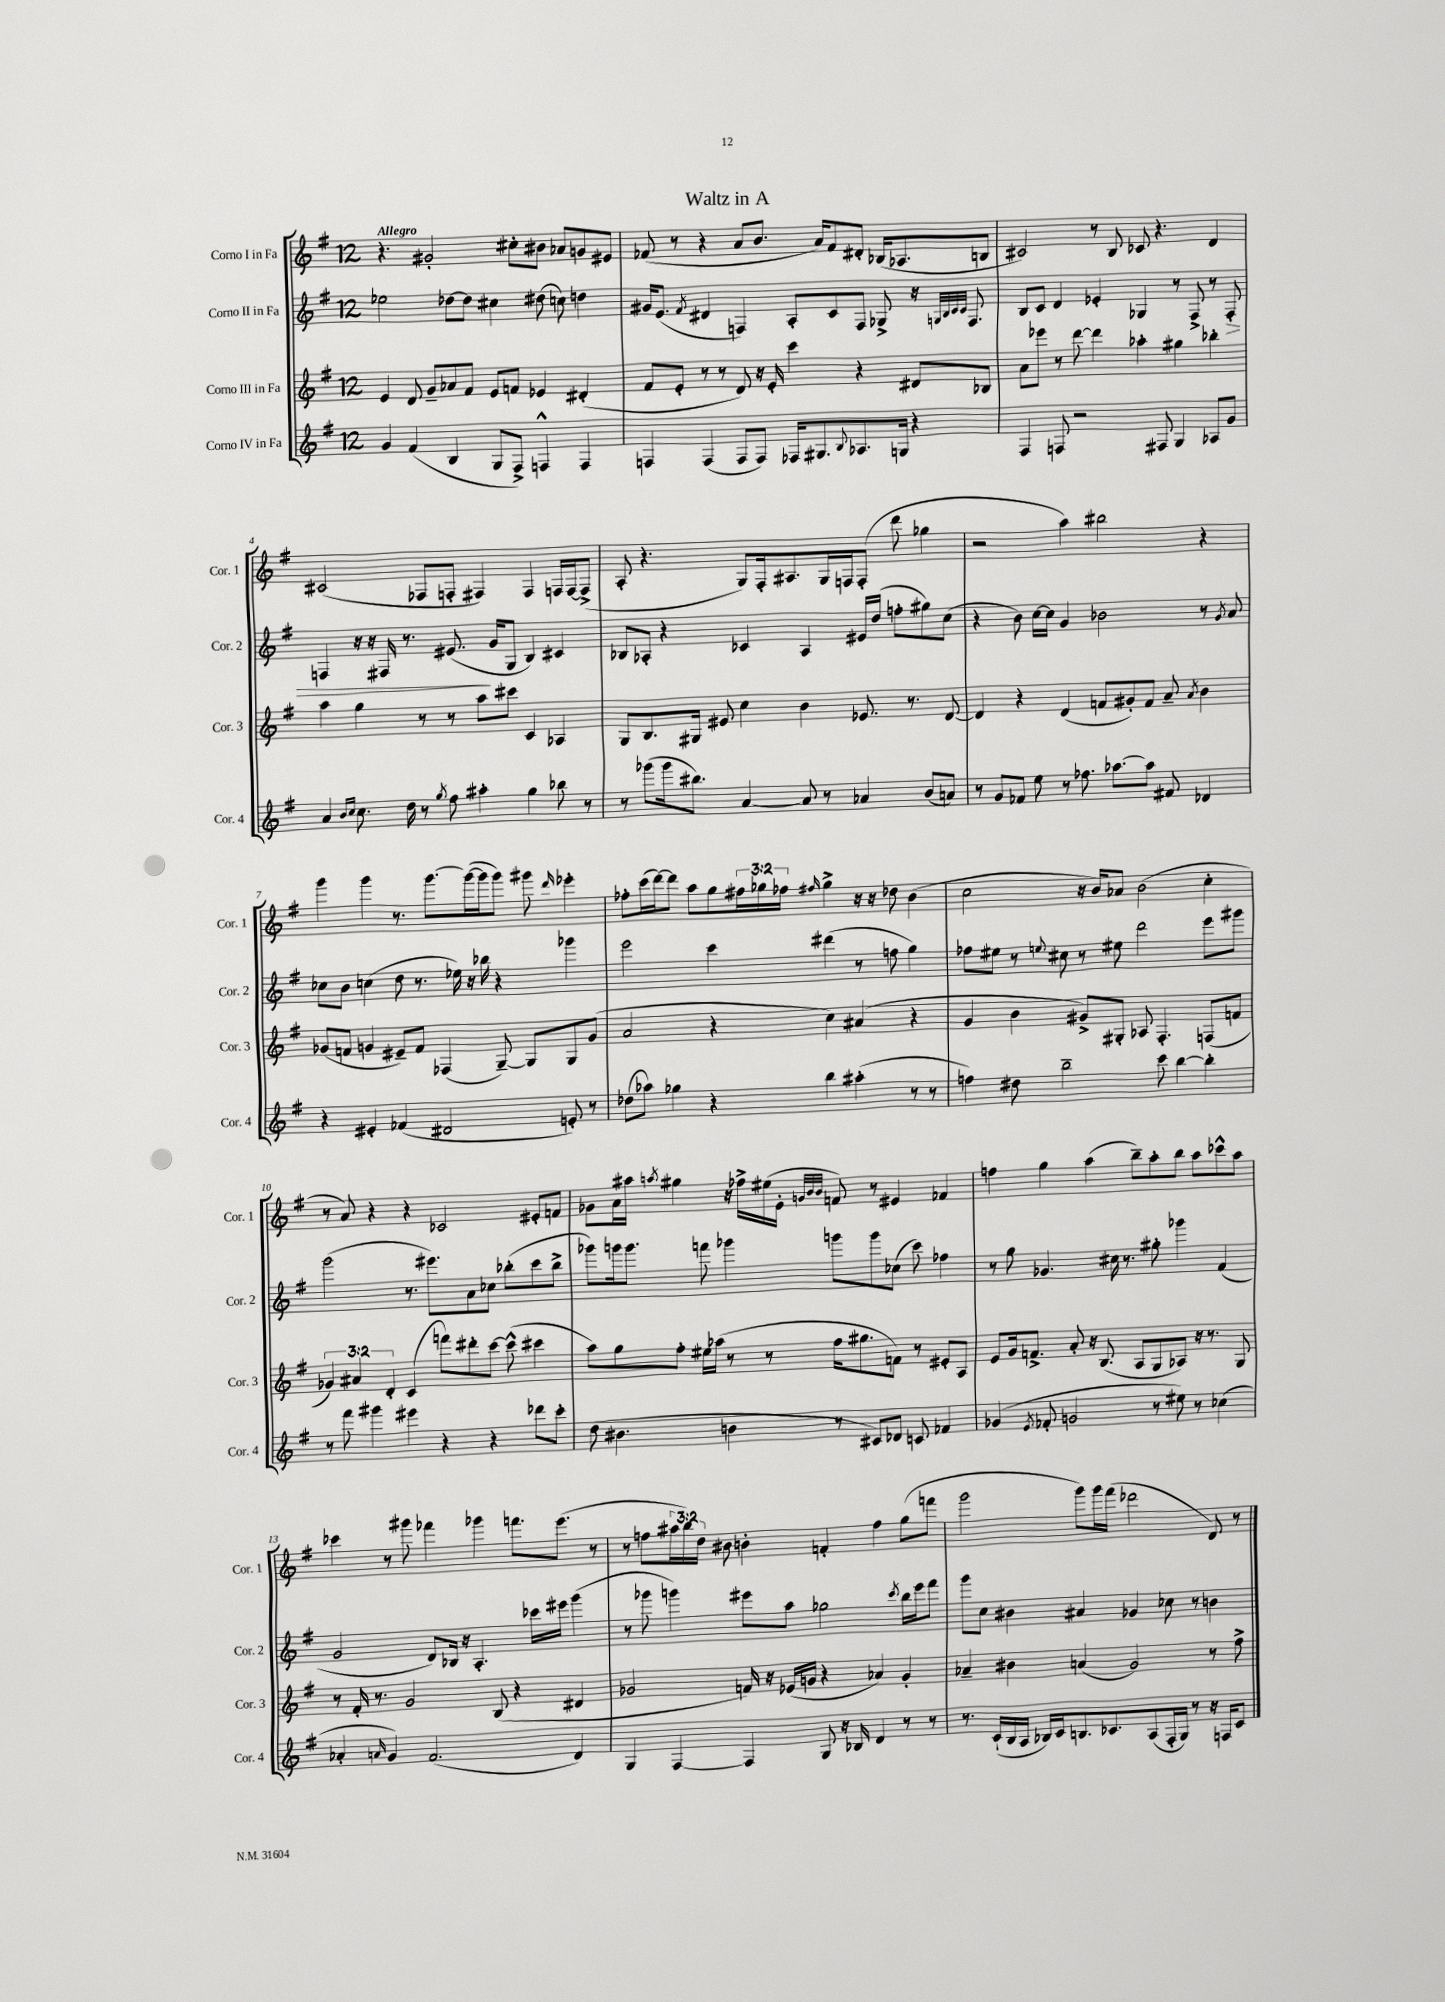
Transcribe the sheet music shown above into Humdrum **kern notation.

**kern	**kern	**kern	**dynam	**kern
*part4	*part3	*part2	*part2	*part1
*staff4	*staff3	*staff2	*staff2	*staff1
*I"Corno IV in Fa	*I"Corno III in Fa	*I"Corno II in Fa	*	*I"Corno I in Fa
*I'Cor. 4	*I'Cor. 3	*I'Cor. 2	*	*I'Cor. 1
*clefG2	*clefG2	*clefG2	*	*clefG2
*k[f#]	*k[f#]	*k[f#]	*	*k[f#]
*M12/8	*M12/8	*M12/8	*	*M12/8
=1	=1	=1	=1	=1
!	!	!	!	!LO:TX:a:B:t=Allegro
4g/	4e/	2ee-X\	.	4.r
(4f#/	8d/	.	.	.
.	8g~/L	.	.	2g#X'/
4B/	8a-X/	[8dd-X\L	.	.
.	8f#/J	8dd-\J]	.	.
8G/L	8e/L	4cc#X\	.	.
8F#^/J)	8fn/J	.	.	8cc#X'\L
4Fn^^/	4e-X/	(8dd#X\	.	8b#X\J
.	.	8ccn\)	.	8a-X/L
4F/	(4d#X'/	4ddn\	.	8gn/
.	.	.	.	8e#X/J
=2	=2	=2	=2	=2
4Fn/	8f#/L	16g#X/KL	.	(8f-X/
.	.	(8.e/J	.	.
.	8e'/J	.	.	8r
.	.	8qf#/	.	.
(4F/	8r	4d#X/	.	4r
.	8r	.	.	.
8F/L	8d/)	4Fn/)	.	8a/L
8F/J)	16r	.	.	8.b/J
.	16e'/	.	.	.
16F-X/KL	4ccc\	8A'/L	.	.
8.G#X/	.	.	.	16a/KL)
.	.	8c/	.	8f-/
8qqB/	.	.	.	.
8.A-X/	4r	8F/J	.	8d#X'/J
.	.	8G-X^/	.	(16B-X/KL
16Gn/Jk	.	.	.	8.A-X/
4r	8d#X/L	16r	.	.
.	.	32qqGn/LLL	.	.
.	.	32qqB/	.	.
.	.	32qqc/	.	.
.	.	32qqc/JJJ	.	.
.	.	8.F/	.	.
.	8B-X/J	.	.	8Bn/J
=3	=3	=3	=3	=3
4F#/	8a\L	8B/L	.	2c#X/)
.	8eee-X\J	8c/J	.	.
8Fn/	8r	4d/	.	.
2r	[8ddd\	.	.	.
.	4ddd\]	4e-X'/	.	8r
.	.	.	.	8B/
.	4aa-X'\	4G-X/	.	8c-X/
8F#X/	.	.	.	4.r
4G/	4gg#X\	8r	.	.
.	.	8F#^/	.	.
8A-X/L	4bb-X'\	8r	.	4d/
!	!	!	!LO:HP:b	!
8g/J	.	8F#'/	>	.
!!LO:LB:g=z
=4	=4	=4	=4	=4
4a/	4aa\	4Fn/	.	(2c#X/
16qqb/LL	.	.	.	.
16qqcc/JJ	.	.	.	.
8.cc\	4gg\	16r	.	.
.	.	16r	.	.
.	.	16F#X/	.	.
16dd\	.	8.r	.	.
8r	8r	.	.	8F-X/L
8qgg/	.	.	.	.
8ff#\	8r	(8.e#X/	.	8Fn'/J
4aa#X'\	8aa\L	.	.	4F#X/)
.	.	16g/KL	]	.
.	8ccc#X\J	8G/J	.	.
4gg\	4c/	4B/)	.	4F#/
8bb-X\	4A-X/	4c#X/	.	16Fn/LL
.	.	.	.	[16F/J
8r	.	.	.	(8F^/J]
=5	=5	=5	=5	=5
8r	8G/L	8B-X/L	.	8A'/
(8ggg-X\L	8.B/	8A-X'/J	.	4.r
16ggg-\k	.	4r	.	.
8.bb#X\J)	16G#X/Jk	.	.	.
.	8e#X/	.	.	.
[4a/	4cc\	4c-X/	.	8G/L)
.	.	.	.	16F#'/k
.	.	.	.	8.A#X/
8a/]	4b\	4A-/	.	.
8r	.	.	.	16G/L
.	.	.	.	16Fn/J
4a-X/	8.e-X/	16e#X/LL	.	(8F'/J
.	.	(16dd/JJ	.	.
.	.	8ffn'\L	.	8ddd\
.	8.r	.	.	.
(8b/L	.	8gg#X\)	.	4gg-X\
8an/J)	[8d/	(8cc\J	.	.
=6	=6	=6	=6	=6
8r	4d/]	4r	.	2r
8g/L	.	.	.	.
8f-X/J	4r	8b\)	.	.
8ee\	.	[16cc\LL	.	.
.	.	16cc\JJ]	.	.
8r	(4d/	4g/	.	4aa\)
8.ff-X\	.	.	.	.
.	8fn/L	2b-X\	.	2bb#X\
[8.aa-X\L	.	.	.	.
.	8g#X'/)	.	.	.
8aa-\J]	8f/J	.	.	.
8f#X/	8a~/	.	.	.
.	8qa/	.	.	.
4d-X/	4b\	8r	.	4r
.	.	8qg/	.	.
.	.	8a/	.	.
!!LO:LB:g=z
=7	=7	=7	=7	=7
4r	(8g-X/L	8cc-X\L	.	4ggg\
.	8fn/J	8b\J	.	.
4e#X'/	4gn/	(4ccn\	.	4ggg\
(4f-X/	8e#X~/L)	8dd\	.	8.r
.	8f/J	8.r	.	.
.	.	.	.	[8.ggg\L
2d#X/	(4F-X/	.	.	.
.	.	16ee-X\)	.	.
.	.	16r	.	(16ggg\L_
.	.	16bb-X\	.	16ggg\J]
.	[8G~/)	4r	.	8ggg\J)
.	8G/L]	.	.	8ggg#X\
.	.	.	.	16qqddd/
8en'/)	8G/	4ggg-X\	.	4eee-X'\
8r	(8g/J	.	.	.
=8	=8	=8	=8	=8
(8dd-X\L	2a/	2eee\	.	8ff-X'\L
8aa-X\J)	.	.	.	(16ccc\L
.	.	.	.	[16ddd\J)
4gg-X\	.	.	.	8ddd\J]
.	.	.	.	8aa\L
4r	4r	4ccc\	.	8gg\
.	.	.	.	24ff#X\L
.	.	.	.	24gg-X\
.	.	.	.	24ff-X\JJ
.	.	.	.	16qqff#X/
4bb\	4cc\)	(4ddd#X\	.	4gg-^\
(4aa#X'\	(4a#X/	8r	.	16r
.	.	.	.	16r
.	.	8ffn\	.	8dd-X\
8r	4r	4gg\)	.	(4b\
8r	.	.	.	.
=9	=9	=9	=9	=9
4ffn\)	4g/	8ff-X\L	.	2cc\
.	.	8ee#X\J	.	.
8dd#X\	4b\	8r	.	.
.	.	8qqeen/	.	.
2bb~\	.	8cc#X\	.	.
.	8g#X^/L)	8r	.	16r
.	.	.	.	16b/KL)
.	8G#X'/J	8ee#X\	.	8a-X/J
.	8A-X/	2ddd\	.	(2b\
8ccc\	4.F#'/	.	.	.
[4bb\	.	.	.	.
4bb'\]	(8Fn/L	8eee\L	.	4cc'\
.	8fn/J	8ggg#X\J	.	.
!!LO:LB:g=z
=10	=10	=10	=10	=10
8r	6g-X/)	(2ggg\	.	8r
8fff#\	.	.	.	8a/)
.	6a#X/	.	.	.
4ggg#X\	.	.	.	4r
.	6d'/	.	.	.
4eee#X\	(4c/	8.r	.	4r
.	.	8.eee#X\L)	.	.
4r	8fffn\L)	.	.	2c-X/
.	8ddd#X'\	8a\	.	.
4r	[8ccc\J	8cc-X\J	.	.
.	(8ccc^^\]	(8bb-X'\L	.	.
8ddd-X\L	4ccc#X\	8ccc\	.	8e#X'/L
8ccc'\J	.	8bb-^\J	.	8fn/J
=11	=11	=11	=11	=11
(8dd\	8aa\L)	8ggg-X\L)	.	8g-X\L
4.b#X\	8gg\	16gggn\k	.	16a\L
.	.	8.ggg\J	.	16aa#X\JJ
.	.	.	.	8qaan/
.	8ff#'\J	.	.	4gg#X\
.	16ee#X\LL	8fffn\	.	.
.	(16aa-X\JJ	.	.	.
4bn\	8r	4ggg-X\	.	16r
.	.	.	.	16ff-X^\LL
.	8r	.	.	(16ee#X\
.	.	.	.	16e'\JJ
.	.	.	.	32qqgn/LLL
.	.	.	.	32qqb/
.	.	.	.	32qqb/JJJ
8r	16ff#\KL	8gggn\L	.	8fn/)
.	8.gg#X\	.	.	.
8c#X/L)	.	8ggg\	.	8r
8d-X/J	8fn\J)	(8cc-X\J	.	4e#X/
8cn/	8r	8ccc\)	.	.
4f-X/	8e#X'/L	4ff-X\	.	4f-X/
.	8A/J	.	.	.
=12	=12	=12	=12	=12
(4g-X/	8e/L	8r	.	4ffn\
.	16g/k	8gg\	.	.
.	8.fn^/J	.	.	.
8qe/	.	.	.	.
8f-X'/	.	4.g-X/	.	4gg\
2gn/	8a'/	.	.	.
.	16r	.	.	(4aa\
.	(8.B/	.	.	.
.	.	16cc#X\	.	.
.	.	8.r	.	.
.	8A/L	.	.	8bb~\L)
8r	8G/	8gg#X'\	.	8aa'\
8ee#X\)	8A-X/J)	4ggg-X\	.	8bb\J
8r	16r	.	.	8aa\L
.	8.r	.	.	.
(4cc-X\	.	(4f#/	.	8ccc-X^^\
.	8G/	.	.	8aa\J
!!LO:LB:g=z
=13	=13	=13	=13	=13
4a-X'/	8r	2g/	.	4ccc-X\
.	16f#'/	.	.	.
.	8.r	.	.	.
16qqan/	.	.	.	.
4g/)	.	.	.	8r
.	2g/	.	.	8ggg#X\
(2.f#/	.	8d/L)	.	4fff-X\
.	.	16B-X/Jk	.	.
.	.	16r	.	.
.	.	4.A'/	.	4ggg-X\
.	(8B/	.	.	.
.	4r	.	.	8.fffn\L
.	.	16ccc-X\LL	.	.
.	.	16eee#X\JJ	.	(8.eee\J
4d/)	4d#X/	(4ggg\	.	.
.	.	.	.	8r
=14	=14	=14	=14	=14
4G/	2g-X/	8r	.	8r
.	.	8ggg-X\	.	8ffn\L
[4F#/	.	4gggn\)	.	24aa#X\L
.	.	.	.	24bb\)
.	.	.	.	24dd\JJ
.	.	.	.	8b#X\
4F#/]	16fn/)	8eee#X\L	.	4bn'\
.	16r	.	.	.
.	(16e-X/LL	8aa\J	.	.
.	16gn/JJ	.	.	.
8G/	4r	2gg-X\	.	4fn'/
16r	.	.	.	.
16B-X/	.	.	.	.
4d/	4a-X/)	.	.	4ff\
.	.	8qccc/	.	.
8r	4g'/	16bb\LL	.	(8gg\L
.	.	16eee#\J	.	.
8r	.	8fff#\J	.	8fffn\J
=15	=15	=15	=15	=15
8.r	4a-X~/	8ggg\L	.	2ggg\
.	.	8cc\J	.	.
(16c`/LL	.	.	.	.
16B/	4b#X\	4b#X\	.	.
16A/JJ	.	.	.	.
16B-X/LL)	.	.	.	.
16c/J	.	.	.	.
8.Bn/	(4an/	4a#X/	.	8ggg\L)
.	.	.	.	16ggg\L
8.c-X/	.	.	.	(16fff#\JJ
.	2g/)	4g-X/	.	2ddd-X\
(8A/	.	.	.	.
16F#'/L	.	8cc-X\	.	.
16G/JJ)	.	.	.	.
8r	.	8r	.	.
16r	8r	4bn\	.	8d/)
16Fn/KL	.	.	.	.
8c-/J	8ff#^\	.	.	8r
==	==	==	==	==
*-	*-	*-	*-	*-
